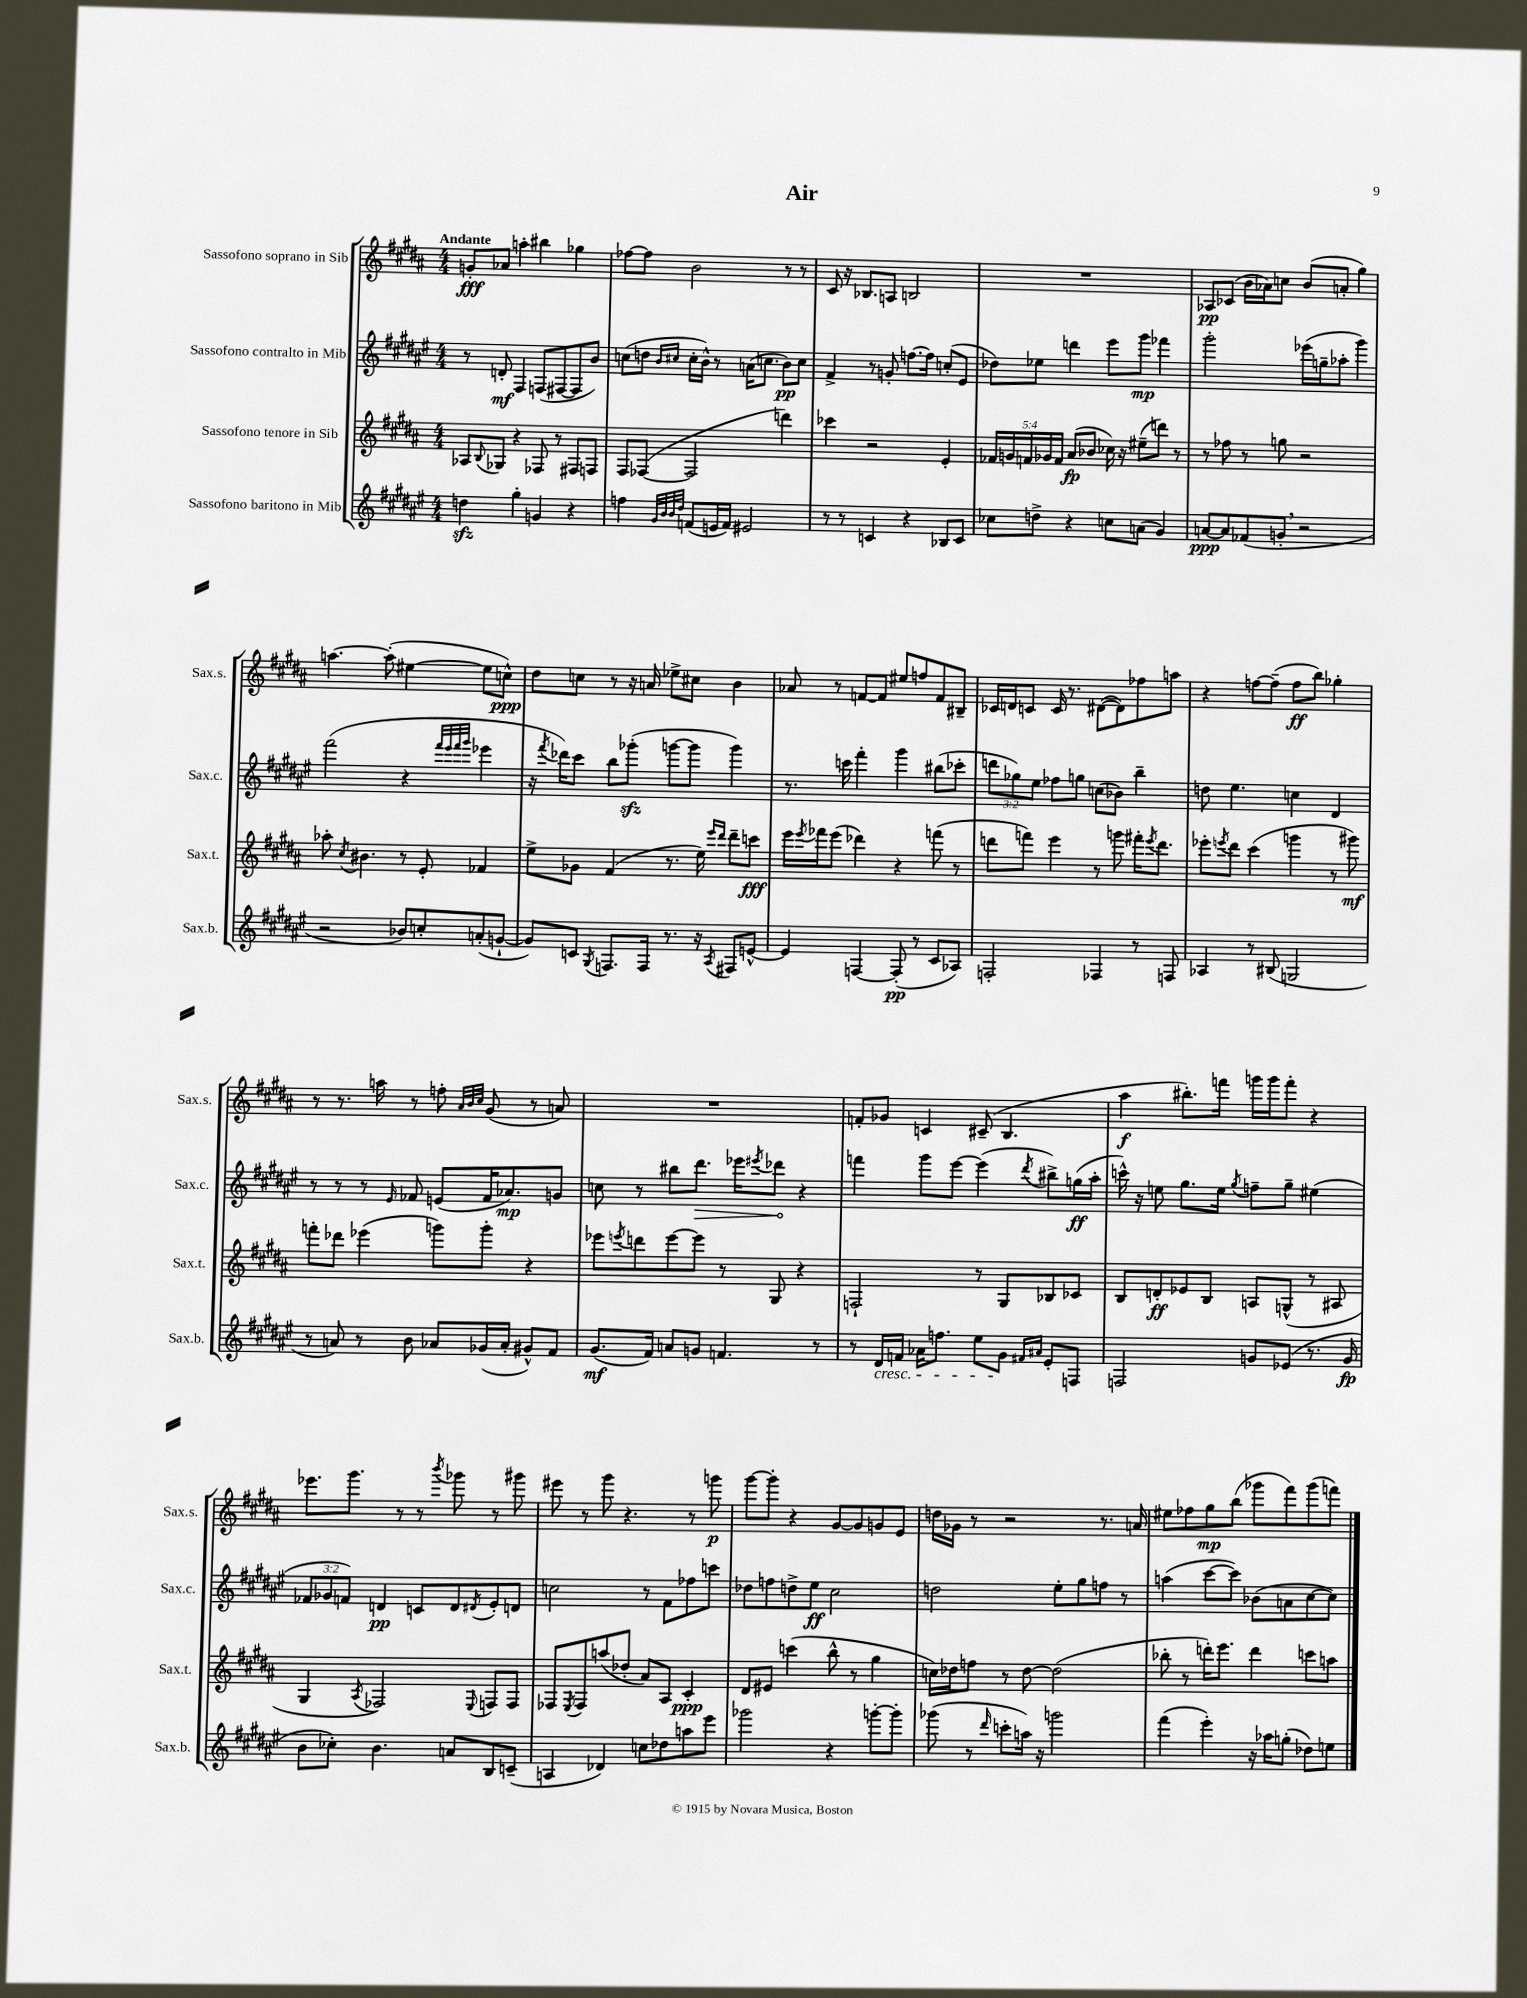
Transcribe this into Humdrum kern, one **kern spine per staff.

**kern	**dynam	**kern	**dynam	**kern	**dynam	**kern	**dynam
*part4	*part4	*part3	*part3	*part2	*part2	*part1	*part1
*staff4	*staff4	*staff3	*staff3	*staff2	*staff2	*staff1	*staff1
*I"Sassofono baritono in Mib	*	*I"Sassofono tenore in Sib	*	*I"Sassofono contralto in Mib	*	*I"Sassofono soprano in Sib	*
*I'Sax.b.	*	*I'Sax.t.	*	*I'Sax.c.	*	*I'Sax.s.	*
*clefG2	*	*clefG2	*	*clefG2	*	*clefG2	*
*k[f#c#g#d#a#e#]	*	*k[f#c#g#d#a#]	*	*k[f#c#g#d#a#e#]	*	*k[f#c#g#d#a#]	*
*M4/4	*	*M4/4	*	*M4/4	*	*M4/4	*
=1	=1	=1	=1	=1	=1	=1	=1
!	!	!	!	!	!	!LO:TX:a:B:t=Andante	!
4ddnzz\	.	8A-X/L	.	8r	.	8gn'/L	fff
.	.	8qqB/	.	.	.	.	.
.	.	8G-X/J	.	8dn'/	mf	8a-X/J	.
4gg#'\	.	4r	.	4F#/	.	4aan'\	.
4gn/	.	8F-X/	.	(8Fn/L	.	4bb#X\	.
.	.	8r	.	[8F#X/	.	.	.
4r	.	8F#X/L	.	8F#/]	.	4gg-X\	.
.	.	8Fn/J	.	8b/J)	.	.	.
=2	=2	=2	=2	=2	=2	=2	=2
4ffn\	.	8F#/L	.	(8ccn\L	.	[8ff-X\L	.
.	.	([8F-X/J	.	8ddn\J	.	8ff-\J]	.
32qqg#/LLL	.	.	.	.	.	.	.
32qqb/	.	.	.	.	.	.	.
32qqb/	.	.	.	16qqb/LL	.	.	.
32qqdd#/JJJ	.	.	.	16qqcc#X/JJ	.	.	.
(8fn/L	.	2F-/]	.	16cc#'\LL	.	2b\	.
.	.	.	.	16b^^\JJ)	.	.	.
16en/L	.	.	.	8r	.	.	.
16f/JJ)	.	.	.	.	.	.	.
2e#X/	.	.	.	(16an\KL	.	.	.
.	.	.	.	8.ccn\J	.	.	.
.	.	4dddn\)	.	8b\L)	pp	8r	.
.	.	.	.	8cc\J	.	8r	.
=3	=3	=3	=3	=3	=3	=3	=3
8r	.	4ccc-X\	.	4f#^/	.	8c#/	.
8r	.	.	.	.	.	16r	.
.	.	.	.	.	.	8.B-X/L	.
4cn/	.	2r	.	8r	.	.	.
.	.	.	.	8gn'/	.	8An/J	.
4r	.	.	.	[8.ffn\L	.	2Bn/	.
.	.	.	.	16ff\Jk]	.	.	.
8B-X/L	.	4e'/	.	(8ccn'/L	.	.	.
8c/J	.	.	.	8e#/J	.	.	.
=4	=4	=4	=4	=4	=4	=4	=4
8cc-X\L	.	20f-X/LL	.	8dd-X\L)	.	1r	.
.	.	20gn/	.	.	.	.	.
.	.	20fn/	.	.	.	.	.
8ddn^\J	.	.	.	8ee-X\J	.	.	.
.	.	20g-X/	.	.	.	.	.
.	.	20f/JJ	.	.	.	.	.
4r	.	(8a#/L	fp	4dddn\	.	.	.
.	.	8b-X/J	.	.	.	.	.
8ccn\L	.	16cc-X\)	.	8eee#\L	.	.	.
.	.	16r	.	.	.	.	.
(8an\J	.	(8ee#X~\L	.	8ggg#\J	mp	.	.
4g#/)	.	8dddn\J)	.	4fff-X\	.	.	.
.	.	8r	.	.	.	.	.
=5	=5	=5	=5	=5	=5	=5	=5
[8an/L	ppp	8r	.	2ggg#'\	.	8A-X/L	pp
8a/]	.	8ff-X\	.	.	.	(8c-X/J	.
(8f-X/	.	8r	.	.	.	16b\LL	.
.	.	.	.	.	.	16a-X\J)	.
8gn',/J	.	8ggn\	.	.	.	8ccn\J	.
2r	.	2r	.	(16eee-X\LL	.	(8b/L	.
.	.	.	.	16ggn~\J	.	.	.
.	.	.	.	8aa-X'\J	.	8an'/J	.
.	.	.	.	4ggg#\)	.	4gg#\)	.
!!LO:LB:g=z
=6	=6	=6	=6	=6	=6	=6	=6
2r	.	8aa-X'\	.	(2fff#\	.	[4.aan\	.
.	.	8qcc#/	.	.	.	.	.
.	.	4.b#X\	.	.	.	.	.
.	.	.	.	.	.	(8aa'\]	.
8b-X/L)	.	8r	.	4r	.	[4ee#X\	.
8ccn'/	.	8e'/	.	.	.	.	.
.	.	.	.	32qqfff#/LLL	.	.	.
.	.	.	.	32qqeee#/	.	.	.
.	.	.	.	32qqfff#/	.	.	.
.	.	.	.	32qqggg#/JJJ	.	.	.
(8an'/	.	4f-X/	.	4eee-X\	.	8ee#\L]	.
[8gn`/J	.	.	.	.	.	8ccn^^\J)	ppp
=7	=7	=7	=7	=7	=7	=7	=7
8g/L])	.	8ee^\L	.	16r	.	8dd#\L	.
.	.	.	.	8qfff#/	.	.	.
.	.	.	.	16ddd-X\KL)	.	.	.
8cn/J	.	8g-X\J	.	8ccc#\J	.	8ccn\J	.
8qG#/	.	.	.	.	.	.	.
8.Fn/L	.	(4f#/	.	8bb\L	.	8r	.
.	.	.	.	(8ggg-Xzz'\J	.	16r	.
16F/Jk	.	.	.	.	.	16an/	.
8.r	.	8.r	.	[8gggn\L	.	8ee-X^\L	.
.	.	.	.	8ggg\J]	.	8cc#X\J	.
16r	.	16ee\)	.	.	.	.	.
.	.	16qqeee/LL	.	.	.	.	.
8qA#/	.	16qqddd#/JJ	.	.	.	.	.
8F#X/L	.	8ddd#~\L	.	4ggg\)	.	4b\	.
[8en^^/J	.	8cccn\J	fff	.	.	.	.
=8	=8	=8	=8	=8	=8	=8	=8
4e/]	.	16eee\LL	.	8.r	.	8a-X/	.
.	.	8qeee/	.	.	.	.	.
.	.	16fff-X\J	.	.	.	.	.
.	.	(8eee\J	.	.	.	8r	.
.	.	.	.	16cccn\	.	.	.
[4Fn/	.	4ddd-X\)	.	4fff#'\	.	[8fn/L	.
.	.	.	.	.	.	8f/J]	.
(8F'/]	pp	4r	.	4ggg#\	.	8ee#X/L	.
8r	.	.	.	.	.	8ffn/	.
8c#/L	.	(8fffn\	.	(8bb#X\L	.	8f/	.
8A-X/J)	.	8r	.	8ccc-X'\J	.	8B#X~/J	.
=9	=9	=9	=9	=9	=9	=9	=9
2Fn'/	.	8dddn\L	.	12dddn\L	.	16c-X/LL	.
.	.	.	.	.	.	16dn/J	.
.	.	.	.	12gg-X\)	.	.	.
.	.	8fffn\J)	.	.	.	8cn/J	.
.	.	.	.	12ee#\J	.	.	.
.	.	4eee\	.	8ff-X\L	.	16c/	.
.	.	.	.	.	.	8.r	.
.	.	.	.	8ggn\J	.	.	.
4F-X/	.	8r	.	(8ccn\L	.	([8d#X\L	.
.	.	8gggn\	.	8b-X\J)	.	8d#\])	.
8r	.	16fff#X'\KL	.	4bb~\	.	8ff-X\	.
.	.	8qeee/	.	.	.	.	.
.	.	8.ddd\J	.	.	.	.	.
8Fn/	.	.	.	.	.	8aan\J	.
=10	=10	=10	=10	=10	=10	=10	=10
4A-X/	.	8eee-X'\L	.	8ddn\	.	4r	.
.	.	8qeeen/	.	.	.	.	.
.	.	8ddd#\J	.	4.ee#\	.	.	.
8r	.	(4ccc#\	.	.	.	[8ffn\L	.
(8B#X/	.	.	.	.	.	(8ff~\J]	.
2Gn/	.	4gggn\	.	4ccn\	.	8ff\L	ff
.	.	.	.	.	.	8bb\J)	.
.	.	8r	.	4d#/	.	4gg-X'\	.
.	.	8ggg#X\)	mf	.	.	.	.
!!LO:LB:g=z
=11	=11	=11	=11	=11	=11	=11	=11
8r	.	8fffn'\L	.	8r	.	8r	.
8an/)	.	8ddd-X\J	.	8r	.	8.r	.
8r	.	(4eee-X\	.	8r	.	.	.
.	.	.	.	.	.	16aan\	.
.	.	.	.	16qqe#/	.	.	.
8b\	.	.	.	8f-X/	.	8r	.
8a-X/L	.	8gggn\L)	.	(8en/L	.	8ffn'\	.
.	.	.	.	.	.	32qqa#/LLL	.
.	.	.	.	.	.	32qqb/	.
.	.	.	.	.	.	32qqcc#/JJJ	.
(16g-X/L	.	8ggg'\J	.	16f-/K	.	(8g#/	.
16a-'/JJ	.	.	.	8.a-X/)	mp	.	.
8g#X^^/L)	.	4r	.	.	.	8r	.
8f#/J	.	.	.	8gn/J	.	8an/)	.
=12	=12	=12	=12	=12	=12	=12	=12
(8.g#/L	mf	8eee-X\L	.	8ccn\	.	1r	.
.	.	8qeeen/	.	.	.	.	.
.	.	8dddn\	.	8r	.	.	.
16f#/Jk)	.	.	.	.	.	.	.
8an/L	.	[8eee\	.	8bb#X\L	.	.	.
!	!	!	!	!	!LO:HP:b	!	!
8gn/J	.	8eee\J]	.	8.ddd#\J	>	.	.
4.fn/	.	8r	.	.	.	.	.
.	.	.	.	16eee-X\KL	.	.	.
.	.	.	.	8qeee#X/	.	.	.
.	.	8G#/	.	8ddd-X\J	.	.	.
.	.	4r	.	4r	]	.	.
8r	.	.	.	.	.	.	.
=13	=13	=13	=13	=13	=13	=13	=13
8r	.	2Fn`/	.	4fffn\	.	8fn'/L	.
!LO:TX:b:i:t=cresc.	!	!	!	!	!	!	!
16d#/LL	.	.	.	.	.	8g-X/J	.
16fn/JJ	.	.	.	.	.	.	.
16a-X\KL	.	.	.	8ggg#\L	.	4cn/	.
8.ffn\J	.	.	.	.	.	.	.
.	.	.	.	[8eee#\J	.	.	.
8ee#\L	.	8r	.	(4eee#\]	.	(8c#X~/	.
8g#\J	.	8G#/L	.	.	.	4.B/	.
16qqf#X/LL	.	.	.	.	.	.	.
16qqa#X/JJ	.	.	.	8qddd#/	.	.	.
8e#'/L	.	8B-X/	.	8bb#X^\L)	.	.	.
8Fn/J	.	8c-X/J	.	(16ggn\L	ff	.	.
.	.	.	.	16aa#'\JJ	.	.	.
=14	=14	=14	=14	=14	=14	=14	=14
2Fn/	.	8B/L	.	16cccn^^\)	.	4aa#\	f
.	.	.	.	16r	.	.	.
.	.	8dn'/	ff	8een\	.	.	.
.	.	8e-X/	.	8.gg#\L	.	8.bb#X'\L)	.
.	.	8B/J	.	.	.	.	.
.	.	.	.	16ee\Jk	.	16fffn\Jk	.
.	.	.	.	8qgg#/	.	.	.
8gn/L	.	8An/L	.	8ffn~\L	.	16gggn\LL	.
.	.	.	.	.	.	16ggg\J	.
(8e-X/J	.	(8Gn^^/J	.	8gg#~\J	.	8fff'\J	.
8.r	.	8r	.	(4ee#X\	.	4r	.
.	.	8A#X/	.	.	.	.	.
16g/	fp	.	.	.	.	.	.
!!LO:LB:g=z
=15	=15	=15	=15	=15	=15	=15	=15
8b\L	.	4G#/	.	12f-X/L	.	8.eee-X\L	.
.	.	.	.	12g-X/	.	.	.
8cc-X'\J)	.	.	.	.	.	.	.
.	.	.	.	12fn/J)	.	.	.
.	.	.	.	.	.	8.ggg#\J	.
.	.	8qA#/	.	.	.	.	.
4.b\	.	2F-X/)	.	4dn/	pp	.	.
.	.	.	.	.	.	8r	.
.	.	.	.	8cn/L	.	8r	.
.	.	.	.	.	.	8qbbb/	.
8an/L	.	.	.	8d/	.	8ggg-X\	.
.	.	8qqE/	.	8qd#X/	.	.	.
8B/	.	8Fn/L	.	8e#'/	.	8r	.
(8cn~/J	.	8F/J	.	8dn/J	.	8ggg#X\	.
=16	=16	=16	=16	=16	=16	=16	=16
4An/	.	8F-X/L	.	2ccn\	.	8eee#X\	.
.	.	8qE/	.	.	.	.	.
.	.	8F-/	.	.	.	8r	.
4d-X/)	.	(8aan/	.	.	.	8ggg#\	.
.	.	8dd-X'/J	.	.	.	4.r	.
8ccn\L	.	8a#/L)	.	8r	.	.	.
8dd-X\	.	8A#/J	.	8f#\L	.	.	.
8aan\	.	4c#'/	ppp	8ff-X\	.	8r	.
8eee#\J	.	.	.	8cccn\J	.	8gggn\	p
=17	=17	=17	=17	=17	=17	=17	=17
2ggg-X\	.	8d#/L	.	8dd-X\L	.	[8ggg#\L	.
.	.	8e#X/J	.	8ffn\	.	8ggg#'\J]	.
.	.	(4cccn\	.	8ddn^\	.	4r	.
.	.	.	.	8ee#\J	ff	.	.
4r	.	8bb^^\	.	2cc#\	.	[8g#/L	.
.	.	8r	.	.	.	8g#/]	.
[8gggn'\L	.	4gg#\	.	.	.	8gn/	.
8ggg'\J]	.	.	.	.	.	8e/J	.
=18	=18	=18	=18	=18	=18	=18	=18
(8ggg-X\	.	16ccn\LL)	.	2ddn\	.	16ddn\LL	.
.	.	16dd-X\J	.	.	.	16g-X\JJ	.
8r	.	8ffn\J	.	.	.	8r	.
16qqddd#/	.	.	.	.	.	.	.
8cccn'\L	.	8r	.	.	.	2r	.
16aan\Jk)	.	[8dd-\	.	.	.	.	.
16r	.	.	.	.	.	.	.
2gggn\	.	(2dd-\]	.	8ee#'\L	.	.	.
.	.	.	.	8gg#\	.	.	.
.	.	.	.	8ffn\J	.	8.r	.
.	.	.	.	8r	.	.	.
.	.	.	.	.	.	16an/	.
=19	=19	=19	=19	=19	=19	=19	=19
(4fff#\	.	8bb-X'\	.	(4aan\	.	8ee#X\L	.
.	.	8r	.	.	.	8ff-X\	.
4eee#'\)	.	16dddn'\KL)	.	[8ccc#\L	.	8gg#\	mp
.	.	8.eee\J	.	.	.	.	.
.	.	.	.	8ccc#\J])	.	(8bb\J	.
16r	.	4ddd\	.	(8b-X\L	.	8ggg-X\L	.
16aa-X\KL	.	.	.	.	.	.	.
(8ggn'\J	.	.	.	8an\	.	8fff#\)	.
8dd-X\L)	.	8cccn\L	.	[8cc#\	.	(8ggg-\	.
8een\J	.	8aan\J	.	8cc#\J])	.	8fffn\J)	.
==	==	==	==	==	==	==	==
*-	*-	*-	*-	*-	*-	*-	*-
